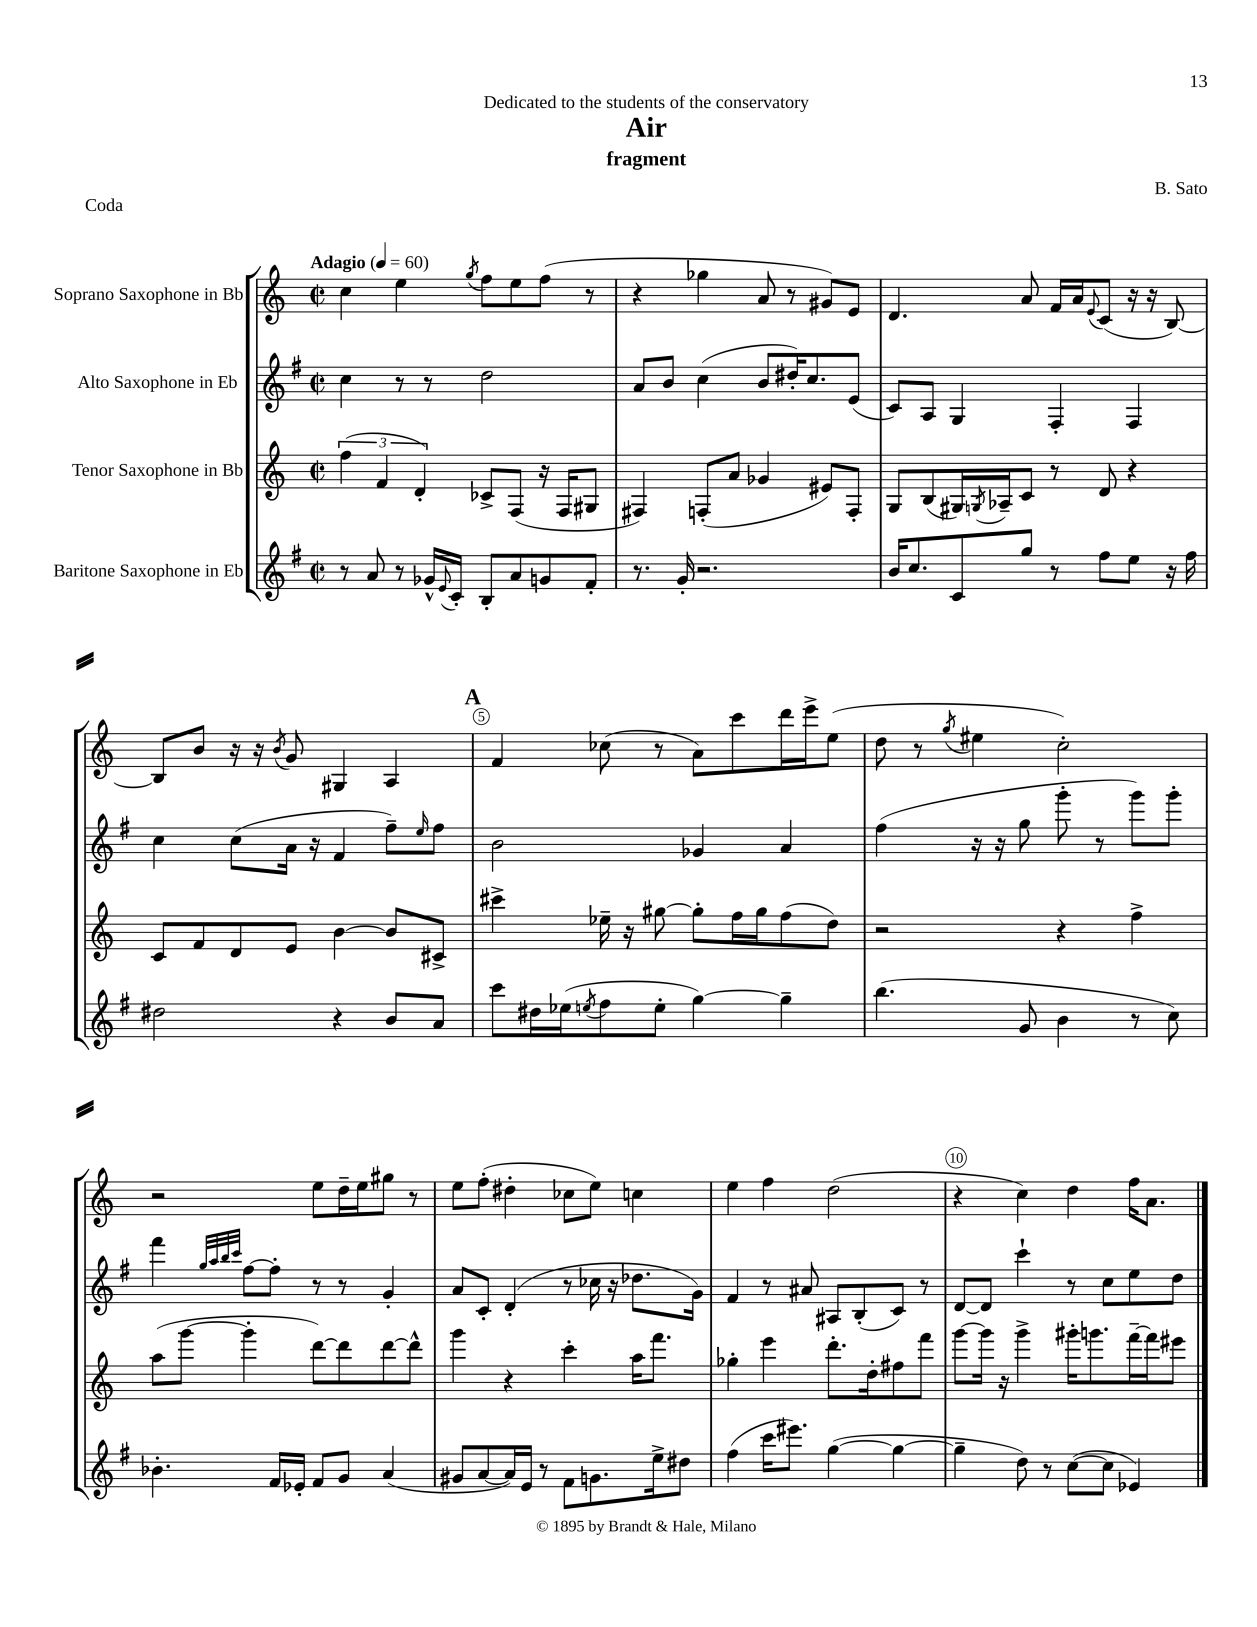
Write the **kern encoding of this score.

**kern	**kern	**kern	**kern
*staff4	*staff3	*staff2	*staff1
*clefG2	*clefG2	*clefG2	*clefG2
*k[f#]	*k[]	*k[f#]	*k[]
*M2/2	*M2/2	*M2/2	*M2/2
*met(c|)	*met(c|)	*met(c|)	*met(c|)
*MM60	*MM60	*MM60	*MM60
8r	(6ff\	4cc\	4cc\
8a/	.	.	.
.	6f/	.	.
8r	.	8r	4ee\
.	6d'/)	.	.
16g-^^/LL	.	8r	.
8qqe/	.	.	.
16c'/JJ	.	.	.
.	.	.	8qgg/
8B'/L	8c-^/L	2dd\	8ff\L
8a/	(8F/J	.	8ee\
8g/	16r	.	(8ff\J
.	16F/LK	.	.
8f#'/J	8G#/J	.	8r
=	=	=	=
8.r	4F#/)	8a/L	4r
.	.	8b/J	.
16g'/	.	.	.
2.r	(8F'/L	(4cc\	4gg-\
.	8a/J	.	.
.	4g-/	8b/L	8a/
.	.	16dd#'/K)	8r
.	.	8.cc/	.
.	8e#/L)	.	8g#/L)
.	8F'/J	(8e/J	8e/J
=	=	=	=
16b/LK	8G/L	8c/L)	4.d/
8.cc/	.	.	.
.	(8B/	8A/J	.
8c/	16G#/L)	4G/	.
.	8qG/	.	.
.	16A-~/J	.	.
8gg/J	8c/J	.	8a/
8r	8r	4F#'/	16f/LL
.	.	.	16a/J
.	.	.	8qqe/
8ff#\L	8d/	.	(8c/J
8ee\J	4r	4F#/	16r
.	.	.	16r
16r	.	.	[8B/)
16ff#\	.	.	.
=	=	=	=
2dd#\	8c/L	4cc\	8B/]L
.	8f/	.	8b/J
.	8d/	(8cc\L	16r
.	.	.	16r
.	.	.	8qb/
.	8e/J	16a\Jk	8g/
.	.	16r	.
4r	[4b\	4f#/	4G#/
8b/L	8b/]L	8ff#~\L)	4A/
.	.	16qqee/	.
8a/J	8c#^/J	8ff#\J	.
=	=	=	=
8ccc\L	4ccc#^\	2b\	4f/
16dd#\L	.	.	.
(16ee-\J	.	.	.
8qee/	.	.	.
8ff#\	16ee-~\	.	(8cc-\
.	16r	.	.
8ee'\J	[8gg#\	.	8r
[4gg\)	8gg#'\]L	4g-/	8a\L)
.	16ff\L	.	8ccc\
.	16gg#\J	.	.
4gg~\]	(8ff\	4a/	16ddd\L
.	.	.	16eee^\J
.	8dd\J)	.	(8ee\J
=	=	=	=
(4.bb\	2r	(4ff#\	8dd\
.	.	.	8r
.	.	.	8qgg/
.	.	16r	4ee#\
.	.	16r	.
8g/	.	8gg\	.
4b\	4r	8ggg'\	2cc'\)
.	.	8r	.
8r	4ff^\	8ggg\L)	.
8cc\)	.	8ggg'\J	.
=	=	=	=
4.b-'\	(8aa\L	4fff#\	2r
.	[8ggg\J	.	.
.	.	32qqgg/LLL	.
.	.	32qqaa/	.
.	.	32qqbb/	.
.	.	32qqccc/JJJ	.
.	4ggg'\]	[8ff#\L	.
16f#/LL	.	8ff#'\]J	.
16e-'/JJ	.	.	.
8f#/L	[8ddd\L)	8r	8ee\L
8g/J	8ddd\]	8r	16dd~\L
.	.	.	16ee\J
(4a/	[8ddd\	4g'/	8gg#\J
.	8ddd^^\]J	.	8r
=	=	=	=
8g#/L	4ggg\	8a/L	8ee\L
[8a/	.	8c'/J	(8ff'\J
16a/]L)	4r	(4d'/	4dd#'\
16e/JJ	.	.	.
8r	.	.	.
8f#\L	4ccc'\	8r	8cc-\L
8.g\	.	16cc-\	8ee\J)
.	.	16r	.
.	16aa\LK	8.dd-\L	4cc\
16ee^\k	8.fff\J	.	.
8dd#\J	.	.	.
.	.	16g\Jk)	.
=	=	=	=
(4ff#\	4gg-'\	4f#/	4ee\
16ccc\LK	4eee\	8r	4ff\
8.eee#\J)	.	.	.
.	.	8a#/	.
([4gg\	8.ddd'\L	8A#/L	(2dd\
.	.	(8B'/	.
.	16dd'\k	.	.
4gg\_	8ff#\	8c/J)	.
.	8fff\J	8r	.
=	=	=	=
4gg~\]	[8ggg\L	[8d/L	4r
.	16ggg\]Jk	8d/]J	.
.	16r	.	.
8dd\)	4ggg^\	4ccc`\	4cc\)
8r	.	.	.
([8cc\L	16ggg#'\LK	8r	4dd\
.	8.ggg\	.	.
8cc\]J	.	8cc\L	.
4e-/)	[16fff~\L	8ee\	16ff\LK
.	16fff\]J	.	8.a\J
.	8eee#\J	8dd\J	.
==	==	==	==
*-	*-	*-	*-
